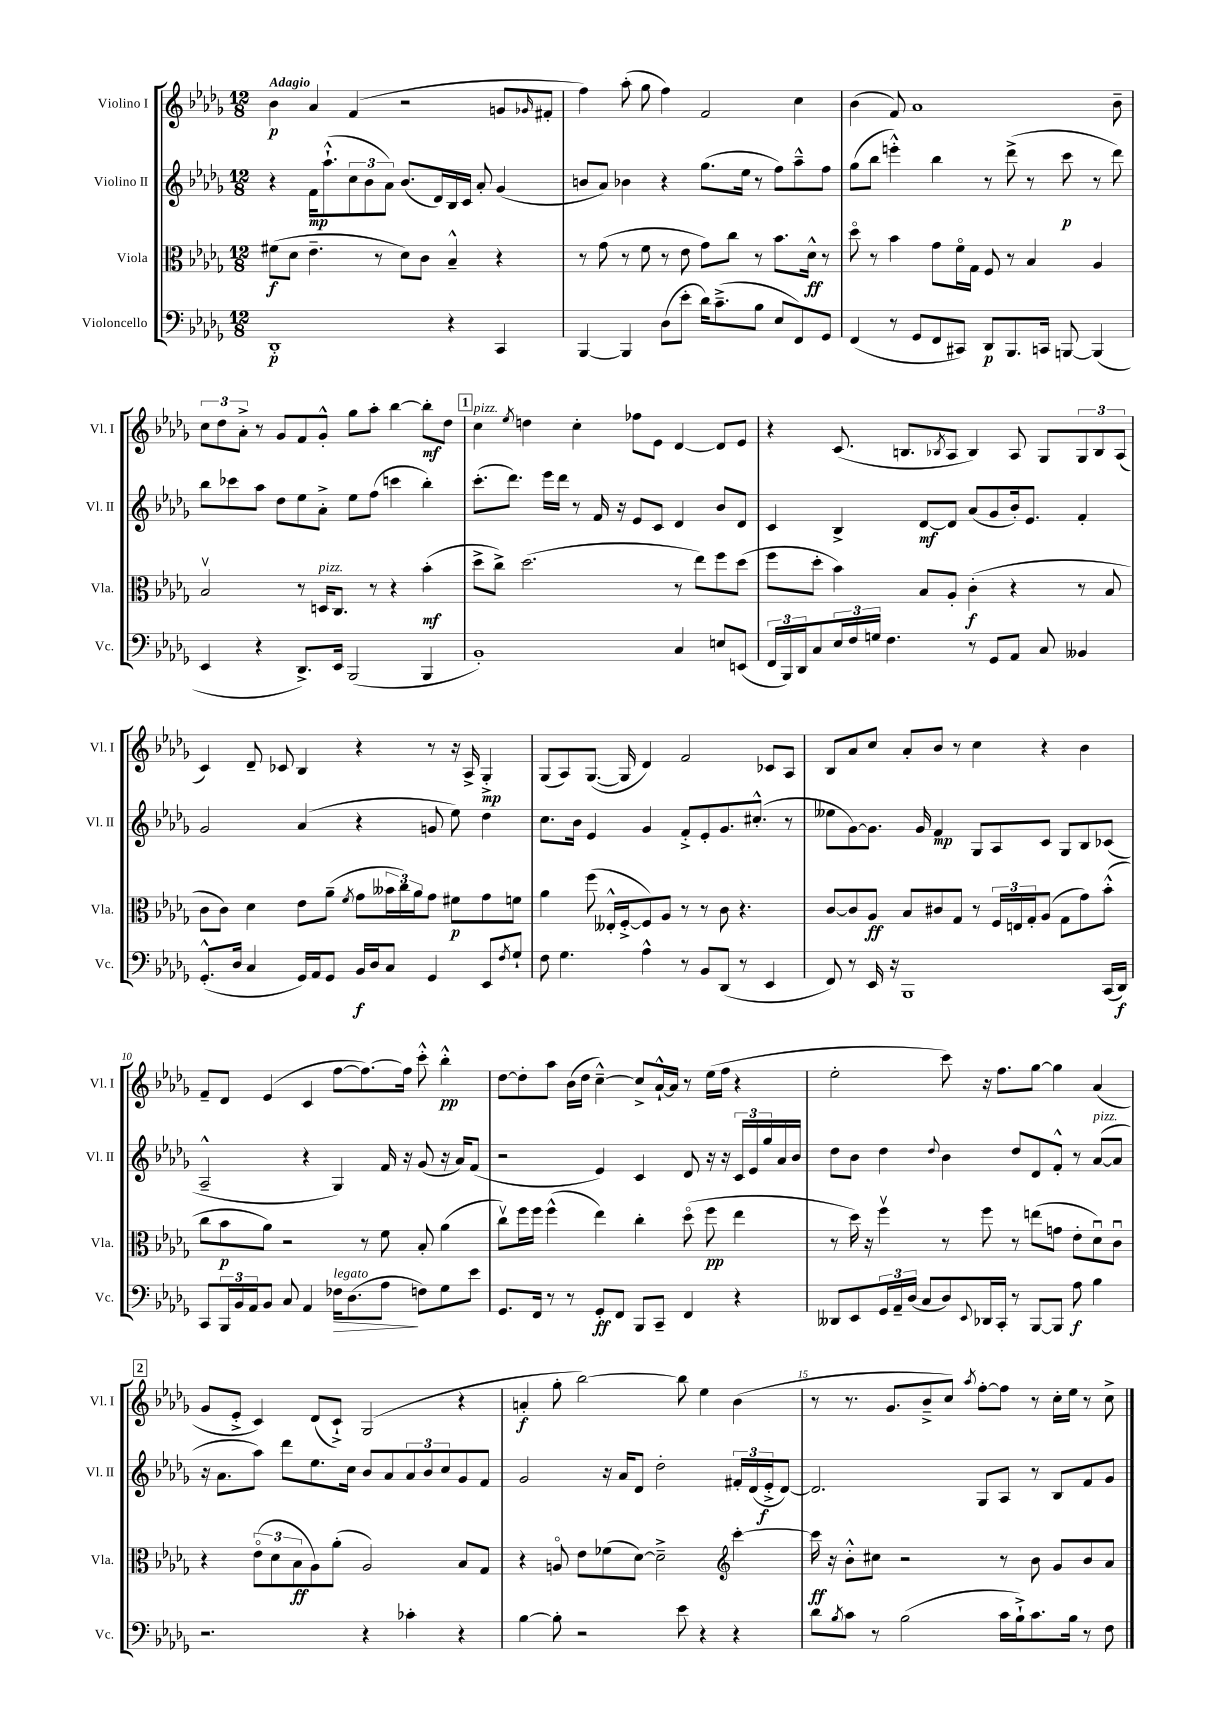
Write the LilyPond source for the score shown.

<<
\new StaffGroup <<
\new Staff = "s0" \with { instrumentName = "Violino I" shortInstrumentName = "Vl. I" } {
    \clef treble \key des \major \numericTimeSignature \time 12/8 \tempo "Adagio"
    bes'4\p aes'4 f'4( r2 g'8 \grace { ges'16 } fis'8-. |
    f''4) aes''8-.( ges''8 f''4) f'2 c''4 |
    bes'4( f'8) aes'1 bes'8-- |
    \tuplet 3/2 { c''8 des''8 aes'8-.-> } r8 ges'8 f'8 ges'8-.-^ ges''8 aes''8-. bes''4~ bes''8-.\mf des''8 |
    \mark \markup { \box "1" } c''4^\markup { \italic "pizz." } \acciaccatura { ees''8 } d''4 c''4-. fes''8 ees'8 des'4~ des'8 ees'8 |
    r4 c'8.( b8. \acciaccatura { bes8 } aes8 bes4) aes8 ges8 \tuplet 3/2 { ges8 bes8 aes8( } |
    c'4) des'8-- ces'8 bes4 r4 r8 r16 aes16-> ges4-.->\mp |
    ges8( aes8) ges8.~( ges16 des'4) f'2 ces'8 aes8 |
    bes8 aes'8 c''8 aes'8-. bes'8 r8 c''4 r4 bes'4 |
    f'8-- des'8 ees'4( c'4 f''8~ f''8.~) f''16 c'''8-.-^ bes''4-.-^\pp |
    des''8~ des''8-. aes''8 bes'16( des''16 c''4~---^) c''8-> aes'16~-!-^ aes'16 r8 ees''16( f''16 r4 |
    ees''2-. c'''8) r16 f''8. ges''8~ ges''4 aes'4( |
    \mark \markup { \box "2" } ges'8 ees'8-.-> c'4) des'8( c'8-!->) ges2( r4 |
    a'4-.\f ges''8-. bes''2~) bes''8 ees''4 bes'4( |
    r8 r8. ges'8. bes'8---> c''8) \acciaccatura { aes''8 } f''8~-. f''8 r8 c''16-. ees''16 r8 c''8-> \bar "|." |
}
\new Staff = "s1" \with { instrumentName = "Violino II" shortInstrumentName = "Vl. II" } {
    \clef treble \key des \major \numericTimeSignature \time 12/8
    r4 f'16\mp aes''8.-!-^( \tuplet 3/2 { c''8 bes'8 aes'8) } bes'8.( des'16) bes16 c'16 aes'8-. ges'4( |
    b'8 aes'8) bes'4 r4 ges''8.( ees''16 r8 f''8) aes''8---^ f''8 |
    ges''8( bes''8 e'''4-.-^) bes''4 r8 des'''8->( r8 c'''8\p r8 des'''8) |
    bes''8 ces'''8 aes''8 des''8 ees''8 aes'8-.-> ees''8 f''8( c'''4 bes''4-.) |
    \mark \markup { \box "1" } c'''8.-.( des'''8.) ees'''16 des'''16 r8 f'16 r16 ees'8 c'8 des'4 bes'8 des'8 |
    c'4 bes4-> des'8~\mf des'8 aes'8( ges'8 bes'16-.) ees'8. f'4-. |
    ges'2 aes'4( r4 g'8 ees''8) des''4 |
    c''8. bes'16 ees'4 ges'4 f'8-.-> ees'8-. ges'8. cis''8.-.-^( r8 |
    eeses''8 ges'8~) ges'8. ges'16 f'4\mp ges8 aes8 c'8 ges8 bes8 ces'8( |
    aes2---^ r4 ges4) f'16 r16 ges'8( r16 aes'16) f'8( |
    r2 ees'4) c'4 des'8 r16 r16 \tuplet 3/2 { c'16 ees'16 ges''16 } aes'16 bes'16 |
    des''8 bes'8 des''4 \appoggiatura { des''8 } bes'4 des''8 des'8 f'8-.-^ r8 aes'8~^\markup { \italic "pizz." }( aes'8 |
    \mark \markup { \box "2" } r16 aes'8. aes''8) des'''8 ees''8. c''16 bes'8 aes'8 \tuplet 3/2 { aes'8 bes'8 c''8 } ges'8 f'8 |
    ges'2 r16 aes'16 des'8 des''2-. \tuplet 3/2 { fis'16-. des'16( ees'16-.->\f } des'8~) |
    des'2. ges8 aes8 r8 bes8 f'8 ges'8 \bar "|." |
}
\new Staff = "s2" \with { instrumentName = "Viola" shortInstrumentName = "Vla." } {
    \clef alto \key des \major \numericTimeSignature \time 12/8
    fis'8\f( des'8 ees'4.-- r8 des'8) c'8 bes4---^ r4 |
    r8 ges'8( r8 f'8 r8 ees'8 ges'8) c''8 r8 bes'8. des'16-^\ff r8 |
    des''8\flageolet r8 bes'4 ges'8 f'16\flageolet ges16 f8 r8 bes4 aes4 |
    bes2\upbow r8 d16^\markup { \italic "pizz." } c8. r8 r4 bes'4-.\mf( |
    \mark \markup { \box "1" } des''8-> c''8->) des''2.( r8 ees''8) f''8 des''8( |
    f''8 des''8-. bes'4) bes8 aes8-. c'4-.\f( r4 r8 bes8 |
    c'8 c'8) des'4 ees'8 aes'8--( \acciaccatura { f'8 } ges'8 \tuplet 3/2 { beses'16 c''16) aes'16 } ges'8 fis'8\p ges'8 f'8 |
    aes'4 f''8( eeses16-.-^ f16~-.-> f8) aes8 r8 r8 c'8 r4. |
    c'8~ c'8 aes8\ff bes8 cis'8 ges8 r8 \tuplet 3/2 { f16 e16 ges16-. } aes8( ges8 ges'8) bes'8-.-^( |
    c''8 bes'8\p aes'8) r2 r8 f'8 bes8-. aes'4( |
    c''8\upbow) f''16 f''16 f''4-^( ees''4) c''4-. des''8\flageolet( f''8\pp ees''4 |
    r8 des''16) r16 f''4\upbow r8 f''8 r8 e''8( g'8 ees'8-. des'8\downbow) c'8\downbow |
    \mark \markup { \box "2" } r4 \tuplet 3/2 { ees'8\flageolet( des'8 bes8\ff } aes8) aes'8-.( aes2) bes8 ges8 |
    r4 a8\flageolet ees'8 fes'8( des'8~) des'2---> \clef treble c'''4~-. |
    c'''16\ff r16 bes'8-.-^ cis''8 r2 r8 bes'8 ges'8 bes'8 aes'8 \bar "|." |
}
\new Staff = "s3" \with { instrumentName = "Violoncello" shortInstrumentName = "Vc." } {
    \clef bass \key des \major \numericTimeSignature \time 12/8
    des,1-.\p r4 c,4 |
    bes,,4~ bes,,4 des8( ees'8-. des'16) c'8.--->( bes8 ees8 f,8) ges,8 |
    f,4( r8 ges,8 f,8 cis,8) des,8\p bes,,8. c,16 b,,8~ b,,4( |
    ees,4 r4 des,8.->) ees,16 bes,,2( bes,,4 |
    \mark \markup { \box "1" } bes,1-.) c4 e8 e,8( |
    \tuplet 3/2 { f,16 bes,,16) des,16 } c8 \tuplet 3/2 { ees16 f16 g16 } f4. r8 ges,8 aes,8 c8 beses,4 |
    ges,8.-.-^( des16 c4 ges,16) aes,16 ges,8 bes,16\f des16 c8 ges,4 ees,8 \acciaccatura { f8 } ges8-! |
    f8 ges4. aes4-^ r8 bes,8 des,8( r8 ees,4 |
    f,8) r8 ees,16 r16 bes,,1 c,16( des,16\f) |
    c,8 \tuplet 3/2 { bes,,16 bes,16 aes,16 } bes,8 c8 aes,4 fes16\>^\markup { \italic "legato" } des8.( aes8\! f8) ges8 ees'8 |
    ges,8. f,16 r8 r8 ges,8-.\ff f,8 bes,,8 c,8-- f,4 r4 |
    deses,8 ees,8 \tuplet 3/2 { ges,16 aes,16-- des16( } c8 des8) \appoggiatura { ees,8 } des,16 c,16-. r8 bes,,8~ bes,,8 aes8\f bes4 |
    \mark \markup { \box "2" } r2. r4 ces'4-. r4 |
    bes4~ bes8-. r2 ees'8 r4 r4 |
    des'8 \acciaccatura { bes8 } c'8 r8 bes2( c'16 bes16-!->) c'8. bes16 r8 f8 \bar "|." |
}
>>
>>
\layout { \context { \Score \override BarNumber.break-visibility = ##(#f #t #t) barNumberVisibility = #(every-nth-bar-number-visible 5) } }
